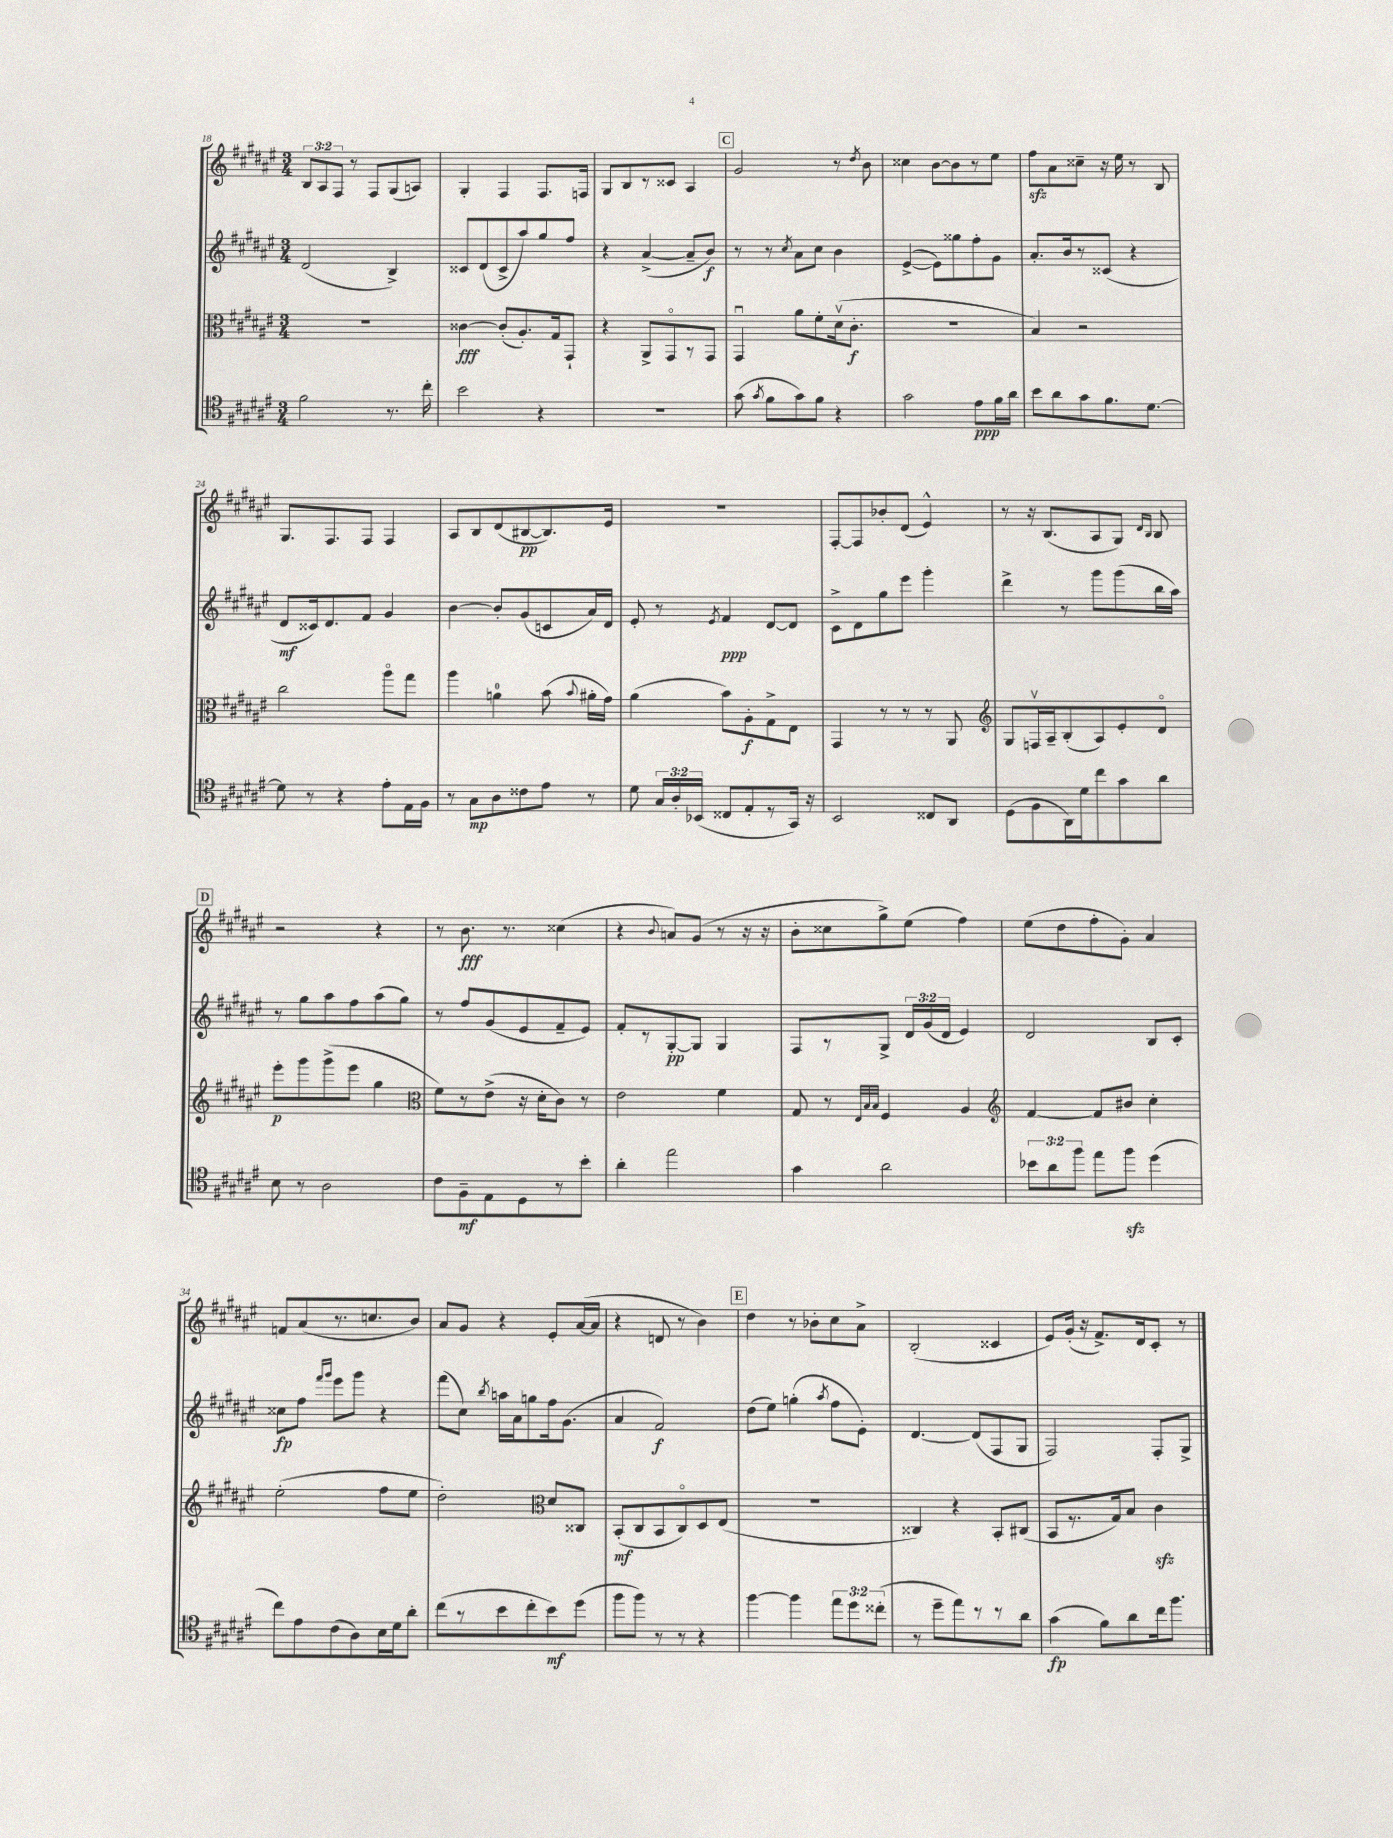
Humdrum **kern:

**kern	**kern	**kern	**kern
*staff4	*staff3	*staff2	*staff1
*clefC4	*clefC3	*clefG2	*clefG2
*k[f#c#g#d#a#e#]	*k[f#c#g#d#a#e#]	*k[f#c#g#d#a#e#]	*k[f#c#g#d#a#e#]
*M3/4	*M3/4	*M3/4	*M3/4
2f#	2.r	(2d#	12B
.	.	.	12A#
.	.	.	12F#
.	.	.	8r
.	.	.	8F#
8.r	.	4B^)	(8G#
.	.	.	8A)
16cc#'	.	.	.
=	=	=	=
2b	[4c##	8c##	4G#'
.	.	(8d#	.
.	(8c##']	8c##^	4F#
.	8.A#')	8aa#)	.
4r	.	8gg#	8.F#
.	16G#	.	.
.	8GG#`	8ff#	.
.	.	.	16F
=	=	=	=
2.r	4r	4r	8G#
.	.	.	8B
.	8AA#^	([4a#^	8r
.	8GG#o	.	8c##
.	8r	8a#~]	4A#
.	8GG#	8b)	.
=	=	=	=
(8g#	4GG#u	8r	2g#
8qg#	.	.	.
8f#	.	8r	.
.	.	8qcc#	.
8g#)	8a#	8a#	.
8f#	8f#'	8cc#	.
4r	(16d#v	4b	8r
.	8.c#'	.	.
.	.	.	8qdd#
.	.	.	8b
=	=	=	=
2g#	2.r	([4e#^	4cc##
.	.	8e#])	[8b
.	.	8gg##	8b]
8e#	.	8ff#'	8r
16f#	.	8g#	8ee#
16a#	.	.	.
=	=	=	=
8b	4B)	8.a#'	8ff#
8a#	.	.	8a#
.	.	16b	.
8g#	2r	8r	8cc##~
8.f#	.	(8c##	16r
.	.	.	16ee#
.	.	4r	8r
[8.d#	.	.	.
.	.	.	8B
=	=	=	=
8d#]	2cc#	8d#	8.G#
8r	.	16c##)	.
.	.	8.d#	8.F#
4r	.	.	.
.	.	8f#	8F#
8e#'	8aa#o	4g#	4F#
16E#	8gg#	.	.
16F#	.	.	.
=	=	=	=
8r	4aa#	[4b	8A#
8G#	.	.	8B
8A#	4a	8b']	(8d#
8c##	.	(8g#	[8B#
8e#	(8b	8c	8.B#])
.	8qqb	.	.
8r	16a#'	16a#)	.
.	16g#)	16d#	16e#
=	=	=	=
8d#	(4a#	8e#'	2.r
24G#	.	8r	.
24A#'	.	.	.
(24BB-	.	.	.
.	.	8qe#	.
8C##	8b)	4f#	.
8E#'	8A#'	.	.
8r	8G#^	[8d#	.
16GG#)	8E#	8d#]	.
16r	.	.	.
=	=	=	=
2BB	4GG#	8c#^	[8F#'
.	.	8d#	8F#]
.	8r	8gg#	8b-'
.	8r	8eee#	(8d#
8C##	8r	4ggg#'	4e#^^)
8AA#	8AA#	.	.
=	=	=	=
*	*clefG2	*	*
(8D#	8G#	4ddd#^	8r
8F#	16Fv	.	16r
.	16A#~	.	(8.B
16AA#)	(8B'	8r	.
16d#	.	.	.
8cc#	8A#)	8ggg#	8A#
8g#	8e#'	(8ggg#	8G#)
.	.	.	16qqd#
.	.	.	16qqB
8a#	8d#o	16bb	8B
.	.	16aa#)	.
=	=	=	=
8B	8eee#'	8r	2r
8r	8ggg#	8gg#	.
2A#	(8ggg#^	8aa#	.
.	8eee#	8ff#	.
.	4gg#	(8aa#	4r
.	.	8gg#)	.
=	=	=	=
*	*clefC3	*	*
8c#	8f#)	8r	8r
8F#~	8r	8ff#	8.b
8E#	(8e#^	(8g#	.
.	.	.	8.r
8D#	16r	8e#	.
.	16d#'	.	.
8r	8c#)	8f#~	(4cc##
8b'	8r	8e#)	.
=	=	=	=
4a#'	2e#	8f#'	4r
.	.	8r	.
.	.	.	8qqb
2ee#	.	[8G#'	8a)
.	.	8G#]	(8g#
.	4f#	4G#	8r
.	.	.	16r
.	.	.	16r
=	=	=	=
4g#	8G#	8F#	8b'
.	8r	8r	8cc##
.	32qqE#	.	.
.	32qqB	.	.
.	32qqB	.	.
2a#	4F#	8G#^	8gg#^)
.	.	24d#	(8ee#
.	.	(24g#	.
.	.	24d#	.
.	4A#	4e#)	4ff#)
=	=	=	=
*	*clefG2	*	*
12b-	[4f#	2d#	(8ee#
12a#	.	.	.
.	.	.	8dd#
12ff#	.	.	.
8ee#	8f#]	.	8ff#'
8ff#	8b#	.	8g#')
(4dd#	4cc#'	8B	4a#
.	.	8c#'	.
=	=	=	=
8cc#)	(2ee#'	8cc##	8f
8e#	.	8ff#	(8a#
.	.	16qqfff#	.
.	.	16qqggg#	.
(8c#	.	8eee#	8.r
8A#)	.	8ggg#	.
.	.	.	8.cc
16B	8ff#	4r	.
16d#	.	.	.
8a#'	8ee#	.	8b)
=	=	=	=
(8cc#	2dd#')	(8fff#	8a#
8r	.	8cc#)	8g#
.	.	8qbb	.
8b	.	16aa	4r
.	.	16a#	.
8cc#'	.	8gg	.
*	*clefC3	*	*
8b)	8d#	16ff#	8e#'
.	.	(8.g#	.
(8dd#	8C##	.	([16a#
.	.	.	16a#]
=	=	=	=
8ff#	(8BB'	4a#	4r
8ff#)	8C#	.	.
8r	8BB	2f#)	8d
8r	8C#o)	.	8r
4r	8D#	.	4b)
.	(8E#	.	.
=	=	=	=
[4ff#	2.r	(8dd#	4dd#
.	.	8ee#)	.
4ff#]	.	(4gg'	8r
.	.	.	8b-'
.	.	8qaa#	.
12ee#	.	8ff#	8cc#
12dd#	.	.	.
.	.	8e#')	8a#^
(12cc##'	.	.	.
=	=	=	=
8r	4C##)	[4.d#	(2B'
8dd#~	.	.	.
8ee#)	4r	.	.
8r	.	(8d#]	.
8r	8BB'	8F#	4c##
8a#	(8C#	8G#	.
=	=	=	=
(4g#	8BB	2F#)	8e#)
.	8.r	.	(16g#'
.	.	.	16r
8f#)	.	.	8.f#^)
.	16G#)	.	.
8a#	8B	.	.
.	.	.	16d#
16cc#	4c#	8F#'	8c#'
8.ff#	.	.	.
.	.	8G#^	8r
==	==	==	==
*-	*-	*-	*-
